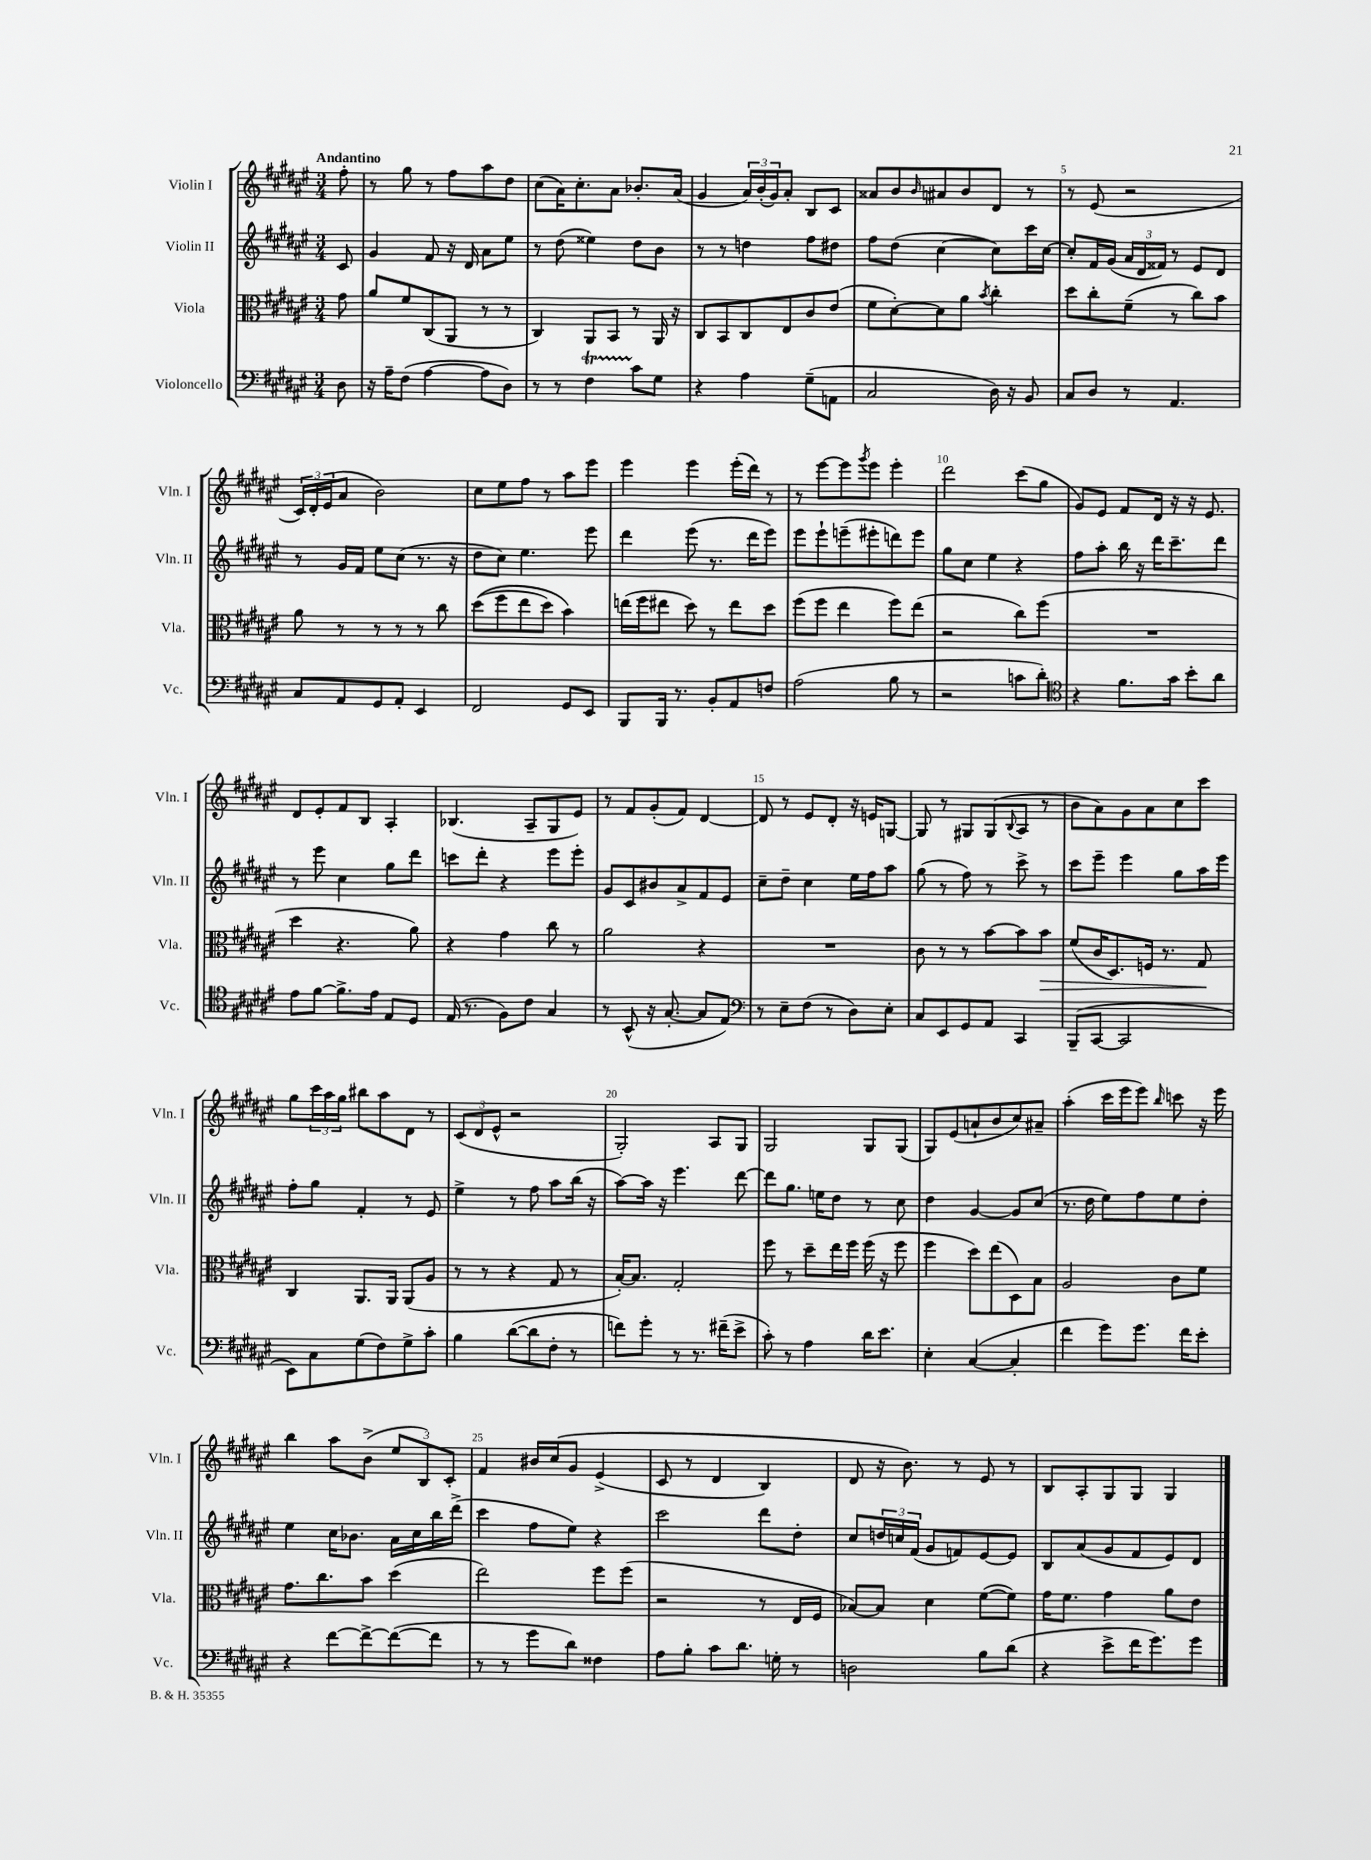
<<
\new StaffGroup <<
\new Staff = "s0" \with { instrumentName = "Violin I" shortInstrumentName = "Vln. I" } {
    \clef treble \key fis \major \numericTimeSignature \time 3/4 \partial 8 \tempo "Andantino"
    fis''8-. |
    r8 gis''8 r8 fis''8 ais''8 dis''8 |
    cis''8( ais'16) cis''8.-. ais'8 bes'8.-. ais'16( |
    gis'4 \tuplet 3/2 { ais'16) b'16-.( gis'16) } ais'8-. b8 cis'8 |
    aisis'8 b'8 \grace { b'16 } ais'8 b'8 dis'8 r8 |
    r8 eis'8( r2 |
    \tuplet 3/2 { cis'16) dis'16-. eis'16( } ais'8 b'2) |
    cis''8 eis''8 fis''8 r8 ais''8 eis'''8 |
    eis'''4 eis'''4 eis'''16-.( dis'''16) r8 |
    r8 eis'''8~ eis'''8 \acciaccatura { gis'''8 } eis'''8 eis'''4-. |
    dis'''2 cis'''8( gis''8 |
    gis'8) eis'8 fis'8 dis'16 r16 r16 eis'8. |
    dis'8 eis'8-. fis'8 b8 ais4-. |
    bes4.( ais8-- gis8 eis'8) |
    r8 fis'8 gis'8-.( fis'8) dis'4~ |
    dis'8 r8 eis'8 dis'8-. r16 e'16 g8~ |
    g8 r8 gis8 gis8( \appoggiatura { b8 } ais8 r8 |
    b'8 ais'8) gis'8 ais'8 cis''8 cis'''8 |
    gis''8 \tuplet 3/2 { cis'''16 ais''16 gis''16 } bis''8 ais''8 dis'8 r8 |
    \tuplet 3/2 { cis'8( dis'8 eis'8-^ } r2 |
    gis2-.) ais8 gis8 |
    gis2 gis8 gis8( |
    gis8) eis'8( a'8-! b'8 cis''8) ais'8-- |
    ais''4-.( cis'''16 eis'''16 eis'''8) \grace { b''16 } c'''8 r16 eis'''16 |
    b''4 ais''8 b'8->( \tuplet 3/2 { eis''8 b8) cis'8-. } |
    fis'4 bis'16 cis''16\( gis'8 eis'4->( |
    cis'8 r8 dis'4 b4) |
    dis'8 r16 b'8.\) r8 eis'8 r8 |
    b8 ais8-. gis8 gis8 gis4 \bar "|." |
}
\new Staff = "s1" \with { instrumentName = "Violin II" shortInstrumentName = "Vln. II" } {
    \clef treble \key fis \major \numericTimeSignature \time 3/4 \partial 8
    cis'8 |
    gis'4 fis'8 r16 dis'16 ais'8 eis''8 |
    r8 dis''8( eisis''4) dis''8 b'8 |
    r8 r8 d''4 fis''8 dis''8 |
    fis''8 dis''8( cis''4~ cis''8) cis'''16 cis''16~ |
    cis''8-. fis'16 gis'16( \tuplet 3/2 { ais'16 dis'16 fisis'16) } r8 eis'8 dis'8 |
    r8 gis'16 fis'16 eis''8 cis''8( r8. r16 |
    dis''8 cis''8) eis''4. eis'''8 |
    dis'''4 eis'''8( r8. dis'''16 eis'''8) |
    eis'''8 eis'''8-! e'''8--( eis'''8-. d'''8) eis'''8 |
    gis''8 cis''8 eis''4 r4 |
    fis''8 ais''8-. b''16 r16 dis'''16 cis'''8.-- dis'''8 |
    r8 eis'''8 cis''4 gis''8 dis'''8 |
    c'''8 dis'''8-. r4 eis'''8 eis'''8-. |
    gis'8 cis'8 bis'8 ais'8-> fis'8 eis'8 |
    cis''8-- dis''8-- cis''4 eis''16 fis''16 ais''8 |
    gis''8( r8 fis''8) r8 cis'''8-> r8 |
    cis'''8 eis'''8-- eis'''4 gis''8 ais''16 eis'''16 |
    fis''8-. gis''8 fis'4-. r8 eis'8 |
    eis''4-> r8 fis''8 ais''8 b''16( r16 |
    ais''8~) ais''16 r16 eis'''4. dis'''8~ |
    dis'''8 gis''8. e''16 dis''8 r8 cis''8 |
    dis''4 gis'4~ gis'8 cis''8( |
    r8. dis''16 eis''8) fis''8 eis''8 dis''8-. |
    eis''4 cis''16 bes'8. ais'16 cis''16 b''16 dis'''16->( |
    cis'''4 fis''8 eis''8) r4 |
    cis'''2 dis'''8 dis''8-. |
    cis''8 \tuplet 3/2 { d''16 c''16 fis'16( } gis'8 f'8) eis'8~ eis'8 |
    b8 ais'8( gis'8 fis'8 eis'8) dis'8 \bar "|." |
}
\new Staff = "s2" \with { instrumentName = "Viola" shortInstrumentName = "Vla." } {
    \clef alto \key fis \major \numericTimeSignature \time 3/4 \partial 8
    gis'8 |
    ais'8 fis'8 cis8( ais,8 r8 r8 |
    cis4) ais,8 b,8 r8 ais,16 r16 |
    cis8 b,8 cis8 eis8 cis'8 eis'8( |
    fis'8 dis'8~-.) dis'8 ais'8 \acciaccatura { b'8 } cis''4-. |
    dis''8 cis''8-. fis'8--( r8 cis''8) b'8 |
    ais'8 r8 r8 r8 r8 cis''8 |
    dis''8(\( fis''8 eis''8 dis''8) b'4\) |
    e''16( fis''16 eis''8 dis''8) r8 eis''8 dis''8 |
    fis''8( fis''8 eis''4 fis''8) eis''8( |
    r2 cis''8) fis''8( |
    R2. |
    dis''4 r4. ais'8) |
    r4 gis'4 cis''8 r8 |
    ais'2 r4 |
    R2. |
    cis'8 r8 r8 b'8~ b'8 b'8\> |
    fis'8( cis'16 dis8.) f16 r8. gis8\! |
    cis4 ais,8. ais,16 ais,8( ais8 |
    r8 r8 r4 gis8 r8 |
    b16~-.) b8. gis2-. |
    fis''8 r8 dis''8-- eis''16 fis''16 fis''16( r16 fis''8 |
    fis''4 dis''8) eis''8( dis8) b8 |
    ais2 cis'8 fis'8 |
    gis'8. cis''8. b'8 dis''4( |
    eis''2) fis''8 fis''8( |
    r2 r8 eis16 fis16 |
    bes8~) bes8 dis'4 fis'8~( fis'8) |
    gis'16 fis'8. gis'4 ais'8 eis'8 \bar "|." |
}
\new Staff = "s3" \with { instrumentName = "Violoncello" shortInstrumentName = "Vc." } {
    \clef bass \key fis \major \numericTimeSignature \time 3/4 \partial 8
    dis8 |
    r16 ais16-- fis8( ais4~ ais8 dis8) |
    r8 r8 fis4\startTrillSpan cis'8\stopTrillSpan gis8 |
    r4 ais4 gis8--( a,8 |
    cis2 dis16) r16 b,8 |
    cis8 dis8 r8 ais,4. |
    cis8 ais,8 gis,8 ais,8-. eis,4 |
    fis,2 gis,8 eis,8 |
    b,,8 b,,16 r8. b,8-. ais,8 f8 |
    ais2( b8 r8 |
    r2 c'8 dis'8-.) |
    \clef tenor r4 fis'8. gis'16 b'8-. ais'8 |
    eis'8 fis'8~ fis'8.-> eis'16 eis8 dis8 |
    eis16( r8. fis8) cis'8 gis4 |
    r8 b,8-^( r16 gis8.~-. gis8 eis8) |
    \clef bass r8 eis8-- fis8( r8 dis8) eis8-. |
    cis8 eis,8 gis,8 ais,8 cis,4 |
    b,,8--( cis,8~ cis,2 |
    eis,8) cis8 gis8( fis8) gis8-> cis'8-. |
    b4 dis'8~( dis'8 fis8-. r8 |
    f'8) gis'8-. r8 r8. fis'16--( eis'8-> |
    cis'8-.) r8 ais4 dis'16 eis'8. |
    eis4-. cis4~( cis4-. |
    fis'4 gis'8) gis'8. fis'16 eis'8-. |
    r4 fis'8~ fis'8~-> fis'8~( fis'8 |
    r8 r8 gis'8 dis'8) fisis4 |
    ais8 b8-. cis'8 dis'8. g16-. r8 |
    d2 b8 dis'8( |
    r4 eis'8-> fis'16 gis'8.) gis'8 \bar "|." |
}
>>
>>
\layout { \context { \Score \override BarNumber.break-visibility = ##(#f #t #t) barNumberVisibility = #(every-nth-bar-number-visible 5) } }
